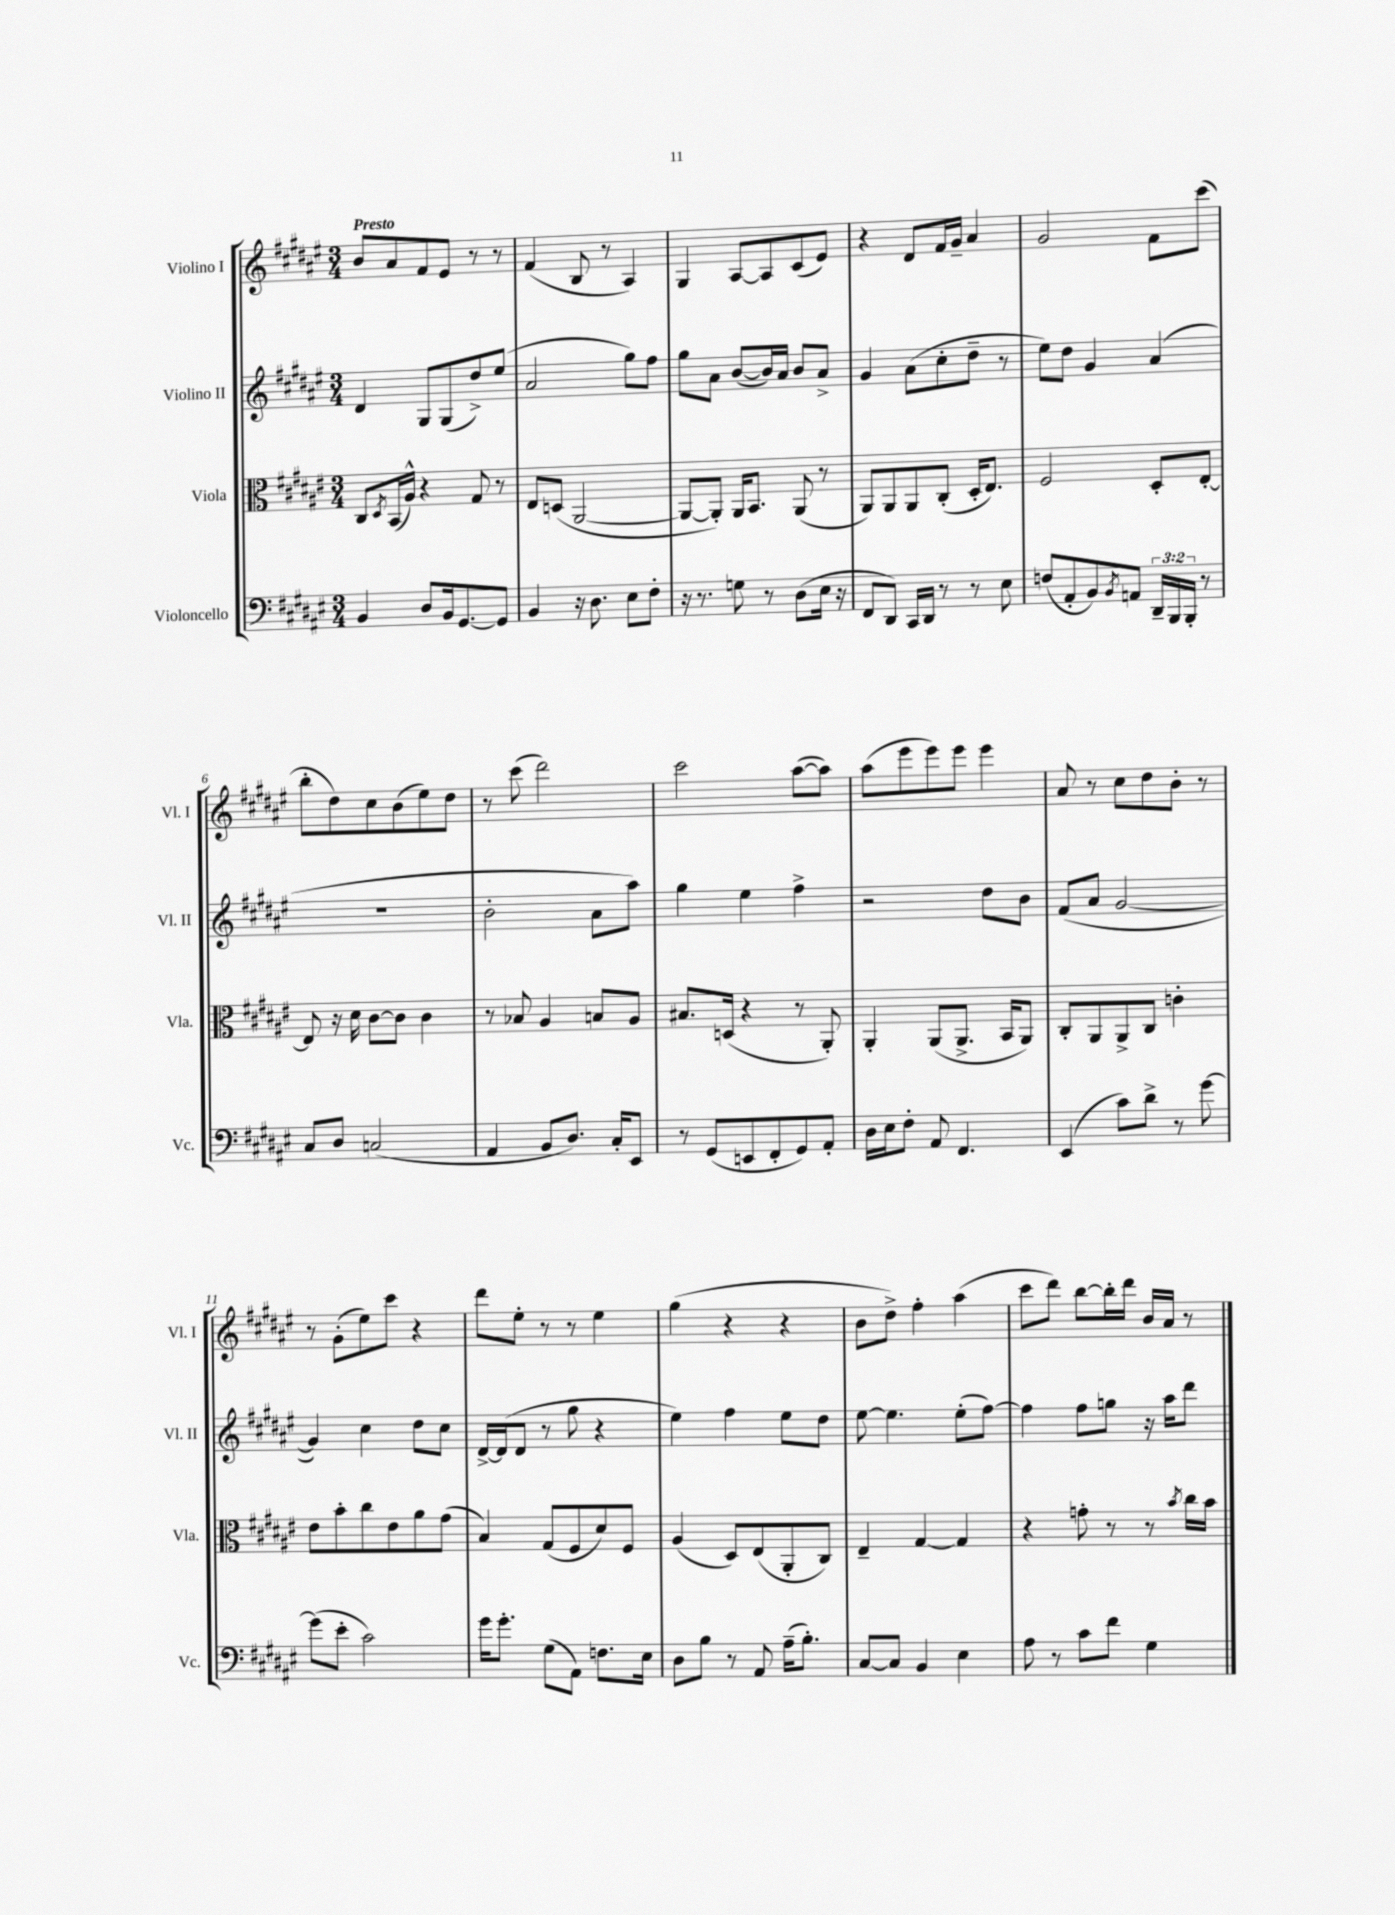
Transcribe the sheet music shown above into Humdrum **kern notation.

**kern	**kern	**kern	**kern
*part4	*part3	*part2	*part1
*staff4	*staff3	*staff2	*staff1
*I"Violoncello	*I"Viola	*I"Violino II	*I"Violino I
*I'Vc.	*I'Vla.	*I'Vl. II	*I'Vl. I
*clefF4	*clefC3	*clefG2	*clefG2
*k[f#c#g#d#a#e#]	*k[f#c#g#d#a#e#]	*k[f#c#g#d#a#e#]	*k[f#c#g#d#a#e#]
*M3/4	*M3/4	*M3/4	*M3/4
=1	=1	=1	=1
!	!	!	!LO:TX:a:B:t=Presto
4BB/	8C#/L	4d#/	8b/L
.	8qD#/	.	.
.	(16BB/L	.	8a#/
.	16A#^^/JJ)	.	.
8D#/L	4r	8G#/L	8f#/
16BB/k	.	(8G#/	8e#/J
[8.GG#/	.	.	.
.	8G#/	8dd#^/)	8r
8GG#/J]	8r	(8ee#/J	8r
=2	=2	=2	=2
4BB/	8E#/L	2a#/	(4f#/
.	(8Dn/J	.	.
16r	[2AA#/	.	8B/
8.D#\	.	.	.
.	.	.	8r
8E#\L	.	8gg#\L)	4A#/)
8F#'\J	.	8ff#\J	.
=3	=3	=3	=3
16r	8AA#/L_	8gg#\L	4G#/
8.r	.	.	.
.	8AA#'/J])	8a#\J	.
8Gn\	16AA#/KL	([8b/L	[8A#/L
.	8.BB/J	.	.
8r	.	16b/L])	8A#/]
.	.	16a#/JJ	.
(8D#\L	(8AA#/	8b/L	(8c#/
16E#\Jk	8r	8a#^/J	8e#/J)
16r	.	.	.
=4	=4	=4	=4
8FF#/L	8AA#/L)	4g#/	4r
8DD#/J)	8AA#/	.	.
16CC#/LL	8AA#/	(8a#\L	8d#/L
16DD#/JJ	.	.	.
8r	(8C#'/J	8cc#'\	16f#/L
.	.	.	16g#~/JJ
8r	16D#'/KL	8dd#~\J	4a#/
.	8.E#/J)	.	.
8E#\	.	8r	.
=5	=5	=5	=5
(8Fn/L	2F#/	8ee#\L)	2g#/
8AA#'/	.	8dd#\J	.
8BB/)	.	4g#/	.
8qBB/	.	.	.
8AAn/J	.	.	.
24DD#~/LL	8D#'/L	(4a#/	8f#\L
24BBB/	.	.	.
24BBB'/JJ	.	.	.
8r	[8E#'/J	.	(8ccc#\J
!!LO:LB:g=z
=6	=6	=6	=6
8C#/L	8E#/]	2.r	8bb'\L
8D#/J	16r	.	8dd#\)
.	16d#\	.	.
(2Cn/	[8c#\L	.	8cc#\
.	8c#\J]	.	(8b\
.	4c#\	.	8ee#\)
.	.	.	8dd#\J
=7	=7	=7	=7
4AA#/	8r	2b'\	8r
.	8B-X/	.	(8ccc#\
8BB/L	4A#/	.	2ddd#\)
8.D#/J)	.	.	.
.	8Bn/L	8a#\L	.
16C#'/KL	.	.	.
8EE#/J	8A#/J	8aa#\J)	.
=8	=8	=8	=8
8r	8.B#X/L	4gg#\	2ccc#\
(8GG#/L	.	.	.
.	(16Dn/Jk	.	.
8EEn/	4r	4ee#\	.
8FF#'/	.	.	.
8GG#/)	8r	4ff#^\	([8aa#\L
8AA#'/J	8AA#'/)	.	8aa#\J])
=9	=9	=9	=9
16D#\LL	4AA#'/	2r	(8aa#\L
16E#\J	.	.	.
8F#'\J	.	.	8eee#\
8AA#/	(8AA#/L	.	8eee#\)
4.FF#/	8.AA#^/J	.	8eee#\J
.	.	8dd#\L	4eee#\
.	16BB/KL	.	.
.	8AA#/J)	8b\J	.
=10	=10	=10	=10
(4EE#/	8C#'/L	(8f#/L	8a#/
.	8AA#/	8a#/J	8r
8c#\L)	8AA#^/	[2g#/	8cc#\L
8d#^\J	8C#/J	.	8dd#\
8r	4cn'\	.	8b'\J
[8g#\	.	.	8r
!!LO:LB:g=z
=11	=11	=11	=11
(8g#\L]	8e#\L	4g#/])	8r
8e#'\J	8b'\	.	(8g#'\L
2c#\)	8cc#\	4cc#\	8ee#\)
.	8e#\	.	8ccc#\J
.	8a#\	8dd#\L	4r
.	(8g#\J	8cc#\J	.
=12	=12	=12	=12
16g#\KL	4B/)	[16d#^/LL	8ddd#\L
8.g#'\J	.	(16d#/J]	.
.	.	8d#/J	8ee#'\J
(8G#\L	(8G#/L	8r	8r
8AA#\J)	8F#/	8gg#\	8r
8.Fn\L	8d#/)	4r	4ee#\
.	8F#/J	.	.
16E#\Jk	.	.	.
=13	=13	=13	=13
8D#\L	(4A#/	4ee#\)	(4gg#\
8B\J	.	.	.
8r	8D#/L)	4ff#\	4r
8AA#/	(8E#/	.	.
(16A#~\KL	8AA#'/	8ee#\L	4r
8.B'\J)	.	.	.
.	8C#/J)	8dd#\J	.
=14	=14	=14	=14
[8C#/L	4E#~/	[8ee#\	8b\L
8C#/J]	.	4.ee#\]	8dd#^\J)
4BB/	[4G#/	.	4ff#'\
4E#\	4G#/]	(8ee#'\L	(4aa#\
.	.	[8ff#\J)	.
=15	=15	=15	=15
8A#\	4r	4ff#\]	8ccc#\L
8r	.	.	8ddd#\J)
8c#\L	8gn'\	8ff#\L	[8bb\L
8f#\J	8r	8ggn\J	16bb'\L]
.	.	.	16ddd#\JJ
4G#\	8r	16r	16b/LL
.	.	16aa#\KL	16a#/JJ
.	8qb/	.	.
.	16cc#\LL	8ddd#\J	8r
.	16b\JJ	.	.
==	==	==	==
*-	*-	*-	*-
